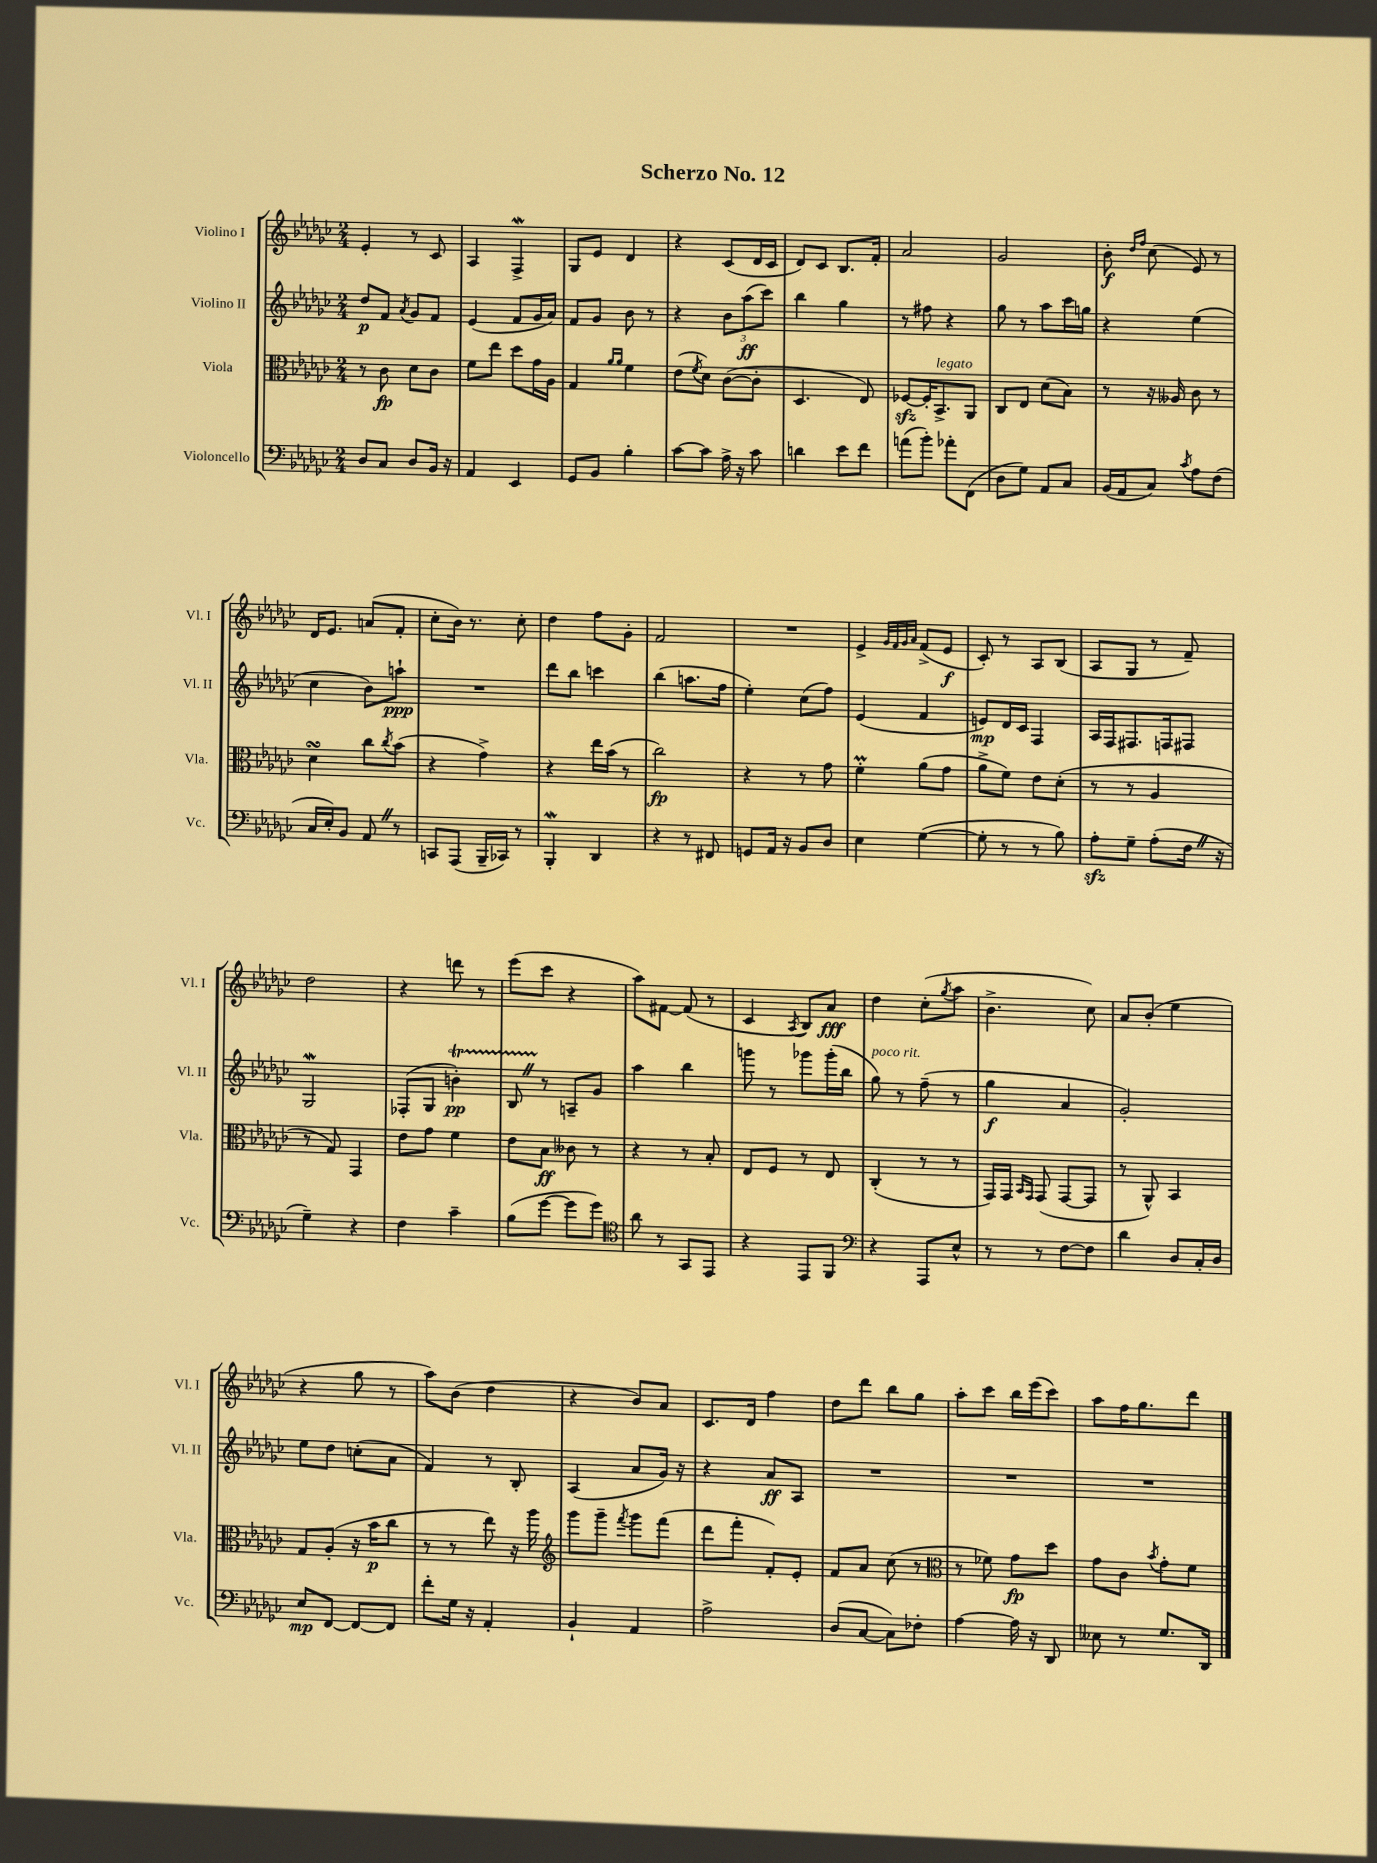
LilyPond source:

\header { title = "Scherzo No. 12" }
<<
\new StaffGroup <<
\new Staff = "s0" \with { instrumentName = "Violino I" shortInstrumentName = "Vl. I" } {
    \clef treble \key ges \major \numericTimeSignature \time 2/4
    ees'4-. r8 ces'8 |
    aes4 f4->\mordent |
    ges8 ees'8 des'4 |
    r4 ces'8( des'16 ces'16 |
    des'8) ces'8 bes8. f'16-. |
    aes'2 |
    ges'2 |
    bes'8-.\f \grace { des''16 f''16 } ces''8( ees'8) r8 |
    des'16 ees'8. a'8( f'8-. |
    ces''8-. bes'16) r8. ces''8-. |
    des''4 f''8 ges'8-. |
    f'2 |
    R2 |
    ees'4-> \grace { ges'32 f'32 ges'32 aes'32 } f'8->( ees'8\f |
    ces'8-.) r8 aes8 bes8( |
    aes8 ges8 r8 f'8--) |
    des''2 |
    r4 d'''8 r8 |
    ees'''8( ces'''8 r4 |
    aes''8) fis'8~ fis'8( r8 |
    ces'4 \acciaccatura { aes8 } bes8) aes'8\fff |
    des''4 ces''8-.( \acciaccatura { ges''8 } aes''8 |
    bes'4.-> ces''8) |
    aes'8 bes'8-.( ees''4 |
    r4 ges''8 r8 |
    aes''8) bes'8( des''4 |
    r4 bes'8) aes'8 |
    ces'8. des'16 f''4 |
    des''8 des'''8 bes''8 ges''8 |
    aes''8-. ces'''8 bes''16 ees'''16( ces'''8) |
    aes''8 f''16 ges''8. des'''8 \bar "|." |
}
\new Staff = "s1" \with { instrumentName = "Violino II" shortInstrumentName = "Vl. II" } {
    \clef treble \key ges \major \numericTimeSignature \time 2/4
    des''8\p f'8 \acciaccatura { aes'8 } ges'8 f'8 |
    ees'4( f'8 ges'16 aes'16) |
    f'8 ges'8 bes'8 r8 |
    r4 \tuplet 3/2 { bes'8 aes''8\ff( ces'''8) } |
    bes''4 ges''4 |
    r8 fis''8 r4 |
    ges''8 r8 aes''8 ces'''16 g''16 |
    r4 ees''4( |
    ces''4 bes'8) a''8-!\ppp |
    R2 |
    des'''8 bes''8 c'''4 |
    bes''4( a''8. f''16 |
    ees''4-.) ces''8( f''8) |
    ees'4( f'4 |
    e'8\mp) des'16 ces'16 f4 |
    aes16 f16 fis8. f16 fis8 |
    ges2\mordent |
    fes8-.( ges8 b'4-.\startTrillSpan\pp) |
    bes8 \once \override BreathingSign.text = \markup { \musicglyph "scripts.caesura.straight" } \breathe r8\stopTrillSpan a8-- ges'8 |
    aes''4 bes''4 |
    g'''8 r8 ges'''8 ges'''16-.( bes''16 |
    ges''8^\markup { \italic "poco rit." }) r8 f''8--( r8 |
    ges''4\f aes'4 |
    ges'2-.) |
    ees''8 des''8 c''8-.( aes'8 |
    f'4) r8 bes8-. |
    aes4( aes'8 ges'16) r16 |
    r4 aes'8\ff aes8 |
    R2 |
    R2 |
    R2 \bar "|." |
}
\new Staff = "s2" \with { instrumentName = "Viola" shortInstrumentName = "Vla." } {
    \clef alto \key ges \major \numericTimeSignature \time 2/4
    r8 ces'8\fp des'8 ces'8 |
    f'8 ees''8 des''8 ges'16 aes16 |
    ges4 \grace { aes'16 aes'16 } f'4 |
    ees'8( \acciaccatura { f'8 } des'8) ces'8~( ces'8-. |
    des4. ees8) |
    fes8~\sfz fes16-. bes,8.->^\markup { \italic "legato" } aes,8 |
    ces8 ees8 des'8( bes8) |
    r8 r16 aeses16 ces'8 r8 |
    des'4\turn ces''8 \acciaccatura { ces''8 } bes'8( |
    r4 ges'4->) |
    r4 ees''16 bes'16( r8 |
    ces''2\fp) |
    r4 r8 ges'8 |
    f'4-.\prall aes'8( ges'8 |
    aes'8-> f'8) ees'8 des'8-.( |
    r8 r8 aes4 |
    r8 ges8) ges,4 |
    ees'8 ges'8 f'4 |
    ees'8 bes8\ff ceses'8 r8 |
    r4 r8 bes8-. |
    ees8 f8 r8 ees8 |
    ces4-.( r8 r8 |
    ges,16) ges,16 \grace { bes,16 ges,16 } ges,8( ges,8~ ges,8 |
    r8 aes,8-^) bes,4 |
    ges8 aes8-.( r16 bes'16\p ces''8 |
    r8 r8 ees''8) r16 aes''16 |
    \clef treble ges'''8 ges'''8-- \acciaccatura { f'''8 } ges'''8 f'''8( |
    des'''8 f'''8-. f'8-.) ees'8-. |
    f'8 aes'8 ces''8( r8 |
    \clef alto r8 fes'8) ges'8\fp des''8 |
    ges'8 ces'8 \acciaccatura { bes'8 } ges'8-. f'8 \bar "|." |
}
\new Staff = "s3" \with { instrumentName = "Violoncello" shortInstrumentName = "Vc." } {
    \clef bass \key ges \major \numericTimeSignature \time 2/4
    des8 ces8 des8 bes,16 r16 |
    aes,4 ees,4 |
    ges,8 bes,8 bes4-. |
    ces'8~ ces'8 aes16-> r16 ces'8 |
    d'4 ees'8 f'8 |
    a'8( bes'8-.) aes'8-. f,8( |
    des8 ges8) aes,8 ces8 |
    bes,16( aes,16 ces8) \acciaccatura { ces'8 } aes8 f8( |
    ces16 ees16-.) bes,8 aes,8 \once \override BreathingSign.text = \markup { \musicglyph "scripts.caesura.straight" } \breathe r8 |
    c,8 aes,,8( bes,,16-- ces,16) r8 |
    bes,,4-.\mordent des,4 |
    r4 r8 fis,8 |
    g,8 aes,16 r16 bes,8 des8 |
    ees4 ges4~( |
    ges8-. r8 r8 bes8) |
    aes8-.\sfz ges8-- aes8-.( f16 \once \override BreathingSign.text = \markup { \musicglyph "scripts.caesura.straight" } \breathe r16 |
    ges4--) r4 |
    f4 ces'4-- |
    bes8( ges'8~ ges'8 ges'8) |
    \clef tenor aes'8 r8 ges,8 ees,8 |
    r4 ees,8 f,8 |
    \clef bass r4 aes,,8 ees8-^ |
    r8 r8 f8~ f8 |
    des'4 des8 ces16-. des16 |
    ees8\mp f,8~ f,8~ f,8 |
    f'8-. ges16 r16 aes,4-. |
    bes,4-! aes,4 |
    aes2-> |
    des8( ces8~ ces8) fes8-. |
    aes4~ aes16 r16 des,8 |
    eeses8 r8 ges8. des,16 \bar "|." |
}
>>
>>
\layout { \context { \Score \remove "Bar_number_engraver" } }
